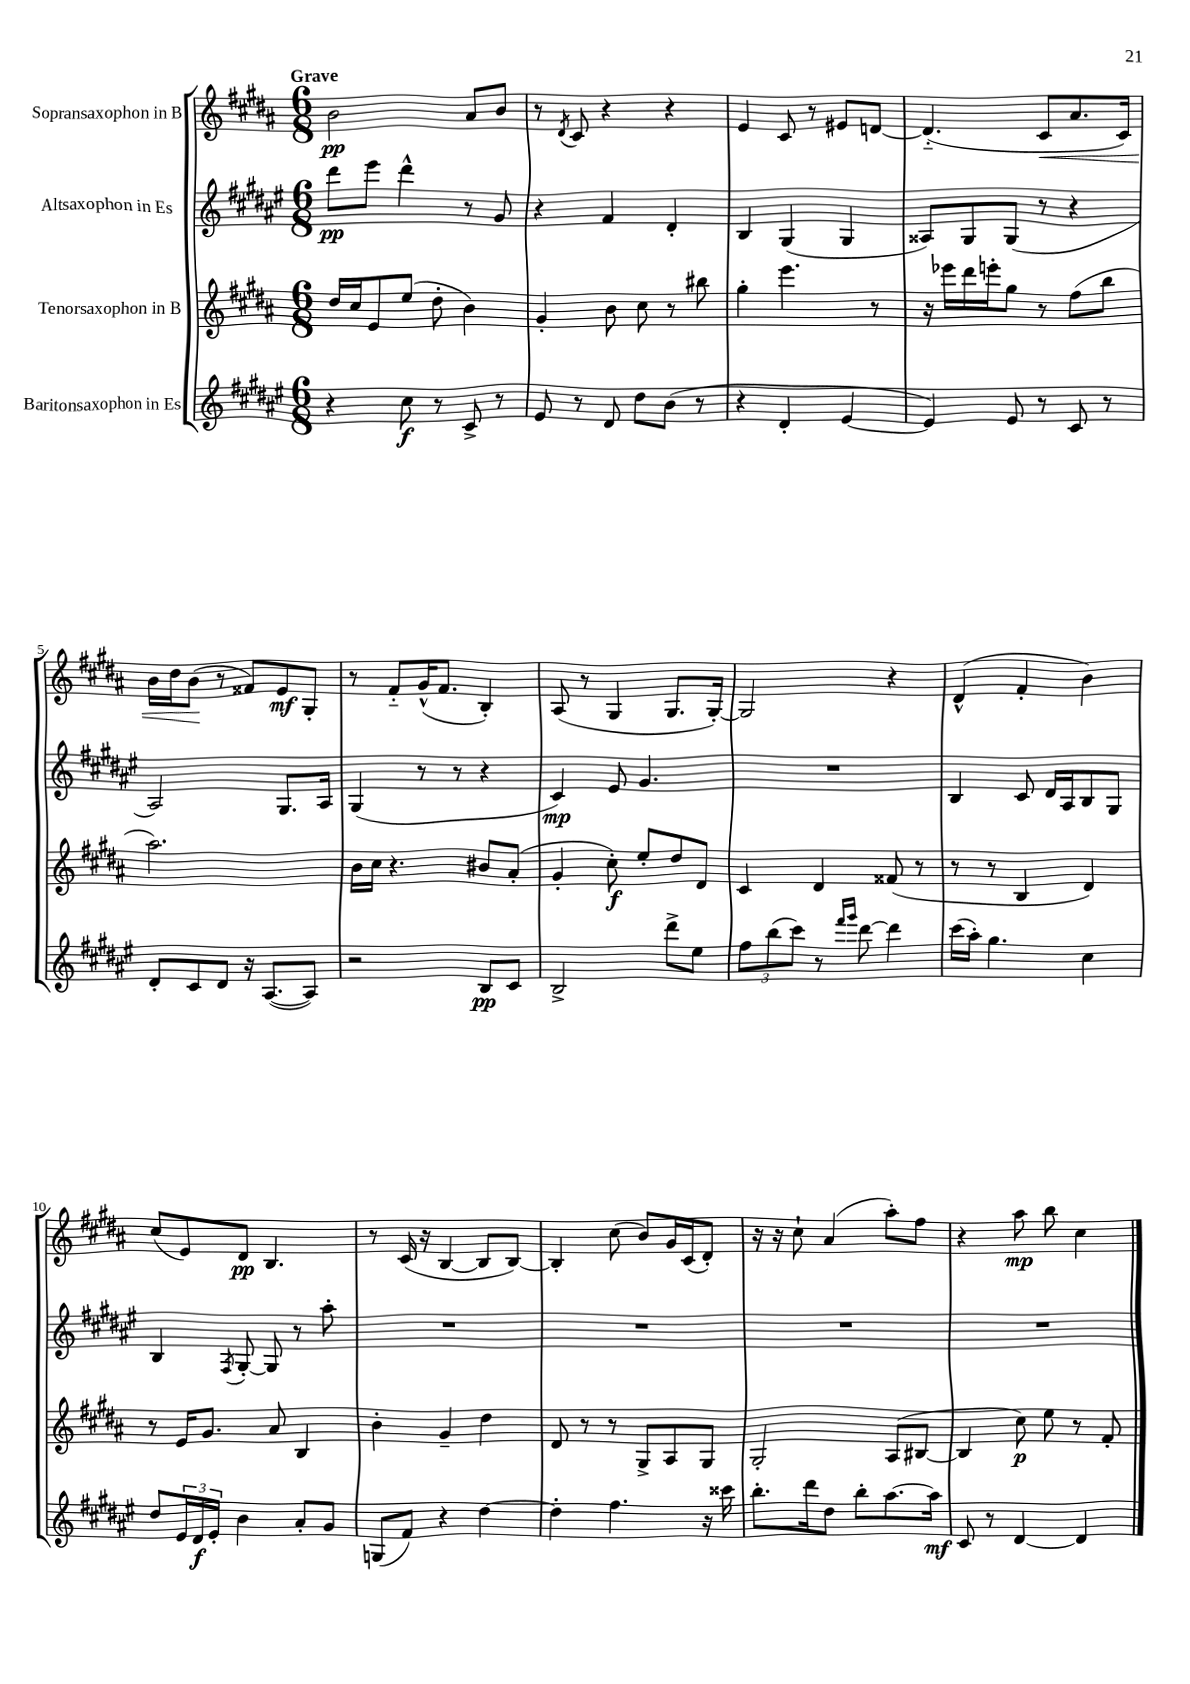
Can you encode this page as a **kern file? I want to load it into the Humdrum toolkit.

**kern	**kern	**kern	**kern
*staff4	*staff3	*staff2	*staff1
*clefG2	*clefG2	*clefG2	*clefG2
*k[f#c#g#d#a#e#]	*k[f#c#g#d#a#]	*k[f#c#g#d#a#e#]	*k[f#c#g#d#a#]
*M6/8	*M6/8	*M6/8	*M6/8
4r	16dd#/LL	8ddd#\L	2b\
.	16cc#/J	.	.
.	8e/	8eee#\J	.
8cc#\	(8ee/J	4ddd#^^\	.
8r	8dd#'\	.	.
8c#^/	4b\)	8r	8a#/L
8r	.	8g#/	8b/J
=	=	=	=
8e#/	4g#'/	4r	8r
.	.	.	8qd#/
8r	.	.	8c#/
8d#/	8b\	4f#/	4r
8dd#\L	8cc#\	.	.
(8b\J	8r	4d#'/	4r
8r	8bb#\	.	.
=	=	=	=
4r	4gg#'\	4B/	4e/
4d#'/	4.eee\	(4G#/	8c#/
.	.	.	8r
[4e#/	.	4G#/	8e#/L
.	8r	.	[8d/J
=	=	=	=
4e#/])	16r	8A##/L)	(4.d'~/]
.	16eee-\LL	.	.
.	16ddd#\	8G#/	.
.	16eee'\J	.	.
8e#/	8gg#\J	(8G#/J	.
8r	8r	8r	8c#/L
8c#/	(8ff#\L	4r	8.a#/
8r	8bb\J	.	.
.	.	.	16c#/Jk)
=	=	=	=
8d#'/L	2.aa#\)	2A#/)	16b\LL
.	.	.	16dd#\J
8c#/	.	.	(8b\J
8d#/J	.	.	8r
16r	.	.	8f##/L)
([8.A#/L	.	.	.
.	.	8.G#/L	8e/
8A#/]J)	.	.	8G#'/J
.	.	16A#/Jk	.
=	=	=	=
2r	16b\LL	(4G#/	8r
.	16cc#\JJ	.	.
.	4.r	.	8f#'~/L
.	.	8r	(16g#^^/K
.	.	.	8.f#/J
.	.	8r	.
8B/L	8b#/L	4r	4B'/)
8c#/J	(8a#'/J	.	.
=	=	=	=
2B^/	4g#'/	4c#/)	(8A#/
.	.	.	8r
.	8cc#'\)	8e#/	4G#/
.	8ee'/L	4.g#/	.
8ddd#^\L	8dd#/	.	8.G#/L
8ee#\J	8d#/J	.	.
.	.	.	[16G#'/Jk)
=	=	=	=
12ff#\L	4c#/	2.r	2G#/]
(12bb\	.	.	.
12ccc#\J)	.	.	.
8r	4d#/	.	.
16qqfff#/LL	.	.	.
16qqggg#/JJ	.	.	.
[8ddd#\	.	.	.
4ddd#\]	(8f##/	.	4r
.	8r	.	.
=	=	=	=
(16ccc#\LL	8r	4B/	(4d#^^/
16aa#'\JJ)	.	.	.
4.gg#\	8r	.	.
.	4B/	8c#/	4f#'/
.	.	16d#/LL	.
.	.	16A#/J	.
4cc#\	4d#/)	8B/	4b\)
.	.	8G#/J	.
=	=	=	=
8dd#/L	8r	4B/	(8cc#/L
24e#/L	16e/LK	.	8e/)
24d#/	.	.	.
.	8.g#/J	.	.
24e#'/JJ	.	.	.
.	.	8qF#/	.
4b\	.	[8G#'/	8d#/J
.	8a#/	8G#/]	4.B/
8a#'/L	4B/	8r	.
8g#/J	.	8aa#'\	.
=	=	=	=
(8G/L	4b'\	2.r	8r
8f#/J)	.	.	(16c#/
.	.	.	16r
4r	4g#~/	.	[4B/
[4dd#\	4dd#\	.	8B/]L
.	.	.	[8B/J)
=	=	=	=
4dd#'\]	8d#/	2.r	4B'/]
.	8r	.	.
4.ff#\	8r	.	(8cc#\
.	8G#^/L	.	8b/L)
.	8A#/	.	16g#/L
.	.	.	(16c#/J
16r	8G#/J	.	8d#'/J)
16ccc##\	.	.	.
=	=	=	=
8.bb'\L	2G#'/	2.r	16r
.	.	.	16r
.	.	.	8cc#`\
16ddd#\k	.	.	.
8dd#\J	.	.	(4a#/
8bb'\L	.	.	.
[8.aa#\	(8A#/L	.	8aa#'\L)
.	[8B#/J	.	8ff#\J
16aa#\]Jk	.	.	.
=	=	=	=
8c#/	4B#/]	2.r	4r
8r	.	.	.
[4d#/	8cc#\)	.	8aa#\
.	8ee\	.	8bb\
4d#/]	8r	.	4cc#\
.	8f#'/	.	.
==	==	==	==
*-	*-	*-	*-
